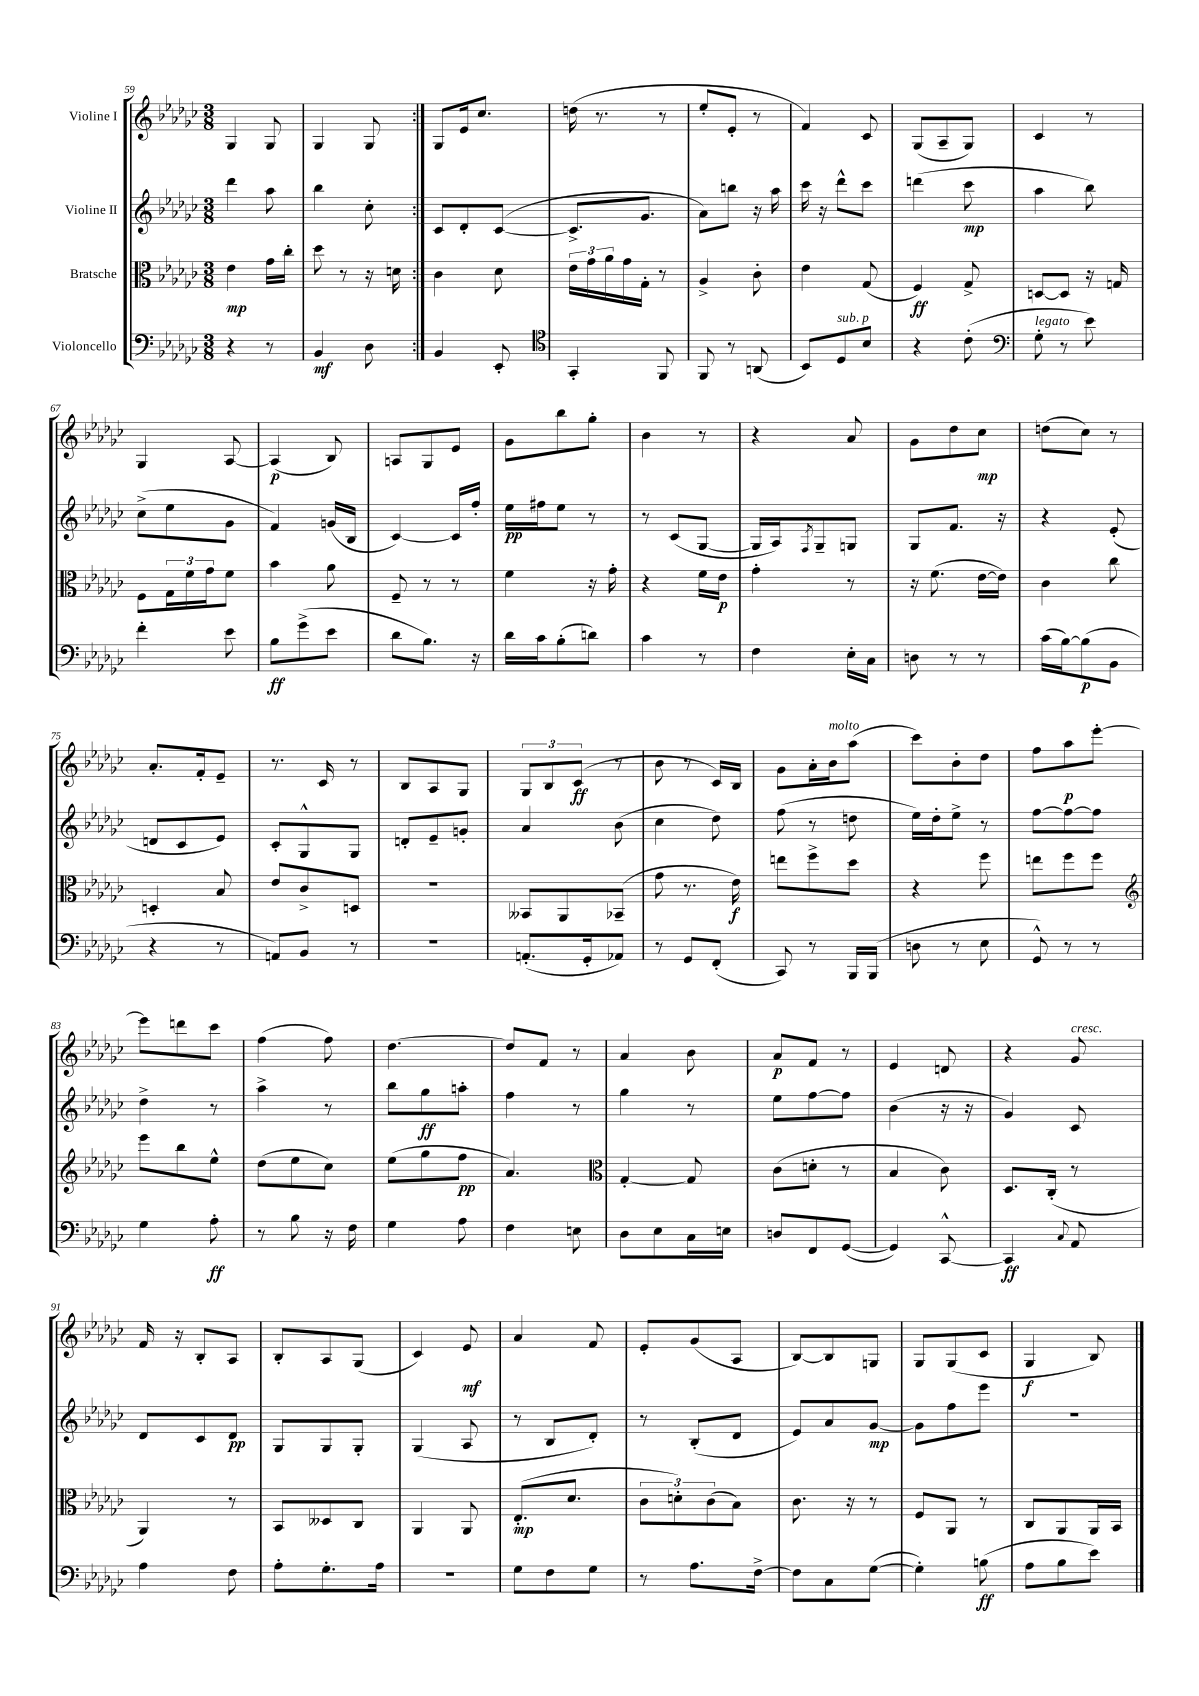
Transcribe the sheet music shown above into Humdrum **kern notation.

**kern	**dynam	**kern	**dynam	**kern	**dynam	**kern	**dynam
*part4	*part4	*part3	*part3	*part2	*part2	*part1	*part1
*staff4	*staff4	*staff3	*staff3	*staff2	*staff2	*staff1	*staff1
*I"Violoncello	*	*I"Bratsche	*	*I"Violine II	*	*I"Violine I	*
*clefF4	*	*clefC3	*	*clefG2	*	*clefG2	*
*k[b-e-a-d-g-c-]	*	*k[b-e-a-d-g-c-]	*	*k[b-e-a-d-g-c-]	*	*k[b-e-a-d-g-c-]	*
*M3/8	*	*M3/8	*	*M3/8	*	*M3/8	*
=59	=59	=59	=59	=59	=59	=59	=59
4r	.	4e-\	mp	4ddd-\	.	4G-/	.
8r	.	16g-\LL	.	8aa-\	.	8G-/	.
.	.	16cc-'\JJ	.	.	.	.	.
=60	=60	=60	=60	=60	=60	=60	=60
4BB-/	mf	8dd-\	.	4bb-\	.	4G-/	.
.	.	8r	.	.	.	.	.
8D-\	.	16r	.	8cc-'\	.	8G-/	.
.	.	16dn\	.	.	.	.	.
=61:|!	=61:|!	=61:|!	=61:|!	=61:|!	=61:|!	=61:|!	=61:|!
4BB-/	.	4c-\	.	8c-/L	.	8G-/L	.
.	.	.	.	8d-'/	.	16e-/k	.
.	.	.	.	.	.	8.cc-/J	.
8EE-'/	.	8d-\	.	([8c-/J	.	.	.
=62	=62	=62	=62	=62	=62	=62	=62
*clefC4	*	*	*	*	*	*	*
4GG-'/	.	24e-\LL	.	8.c-^/L]	.	(16ddn\	.
.	.	24g-\	.	.	.	.	.
.	.	.	.	.	.	8.r	.
.	.	24a-\	.	.	.	.	.
.	.	16g-\	.	.	.	.	.
.	.	16G-'\JJ	.	8.g-/J	.	.	.
8FF/	.	8r	.	.	.	8r	.
=63	=63	=63	=63	=63	=63	=63	=63
8FF/	.	4A-^/	.	8a-\L)	.	8ee-'/L	.
8r	.	.	.	8bbn\J	.	8e-'/J	.
(8AAn/	.	8c-'\	.	16r	.	8r	.
.	.	.	.	16aa-\	.	.	.
=64	=64	=64	=64	=64	=64	=64	=64
8BB-/L)	.	4e-\	.	16ccc-\	.	4f/)	.
.	.	.	.	16r	.	.	.
!LO:TX:a:i:t=sub. p	!	!	!	!	!	!	!
8D-/	.	.	.	8ddd-^^\L	.	.	.
8B-/J	.	(8G-/	.	8ccc-\J	.	8c-/	.
=65	=65	=65	=65	=65	=65	=65	=65
4r	.	4F/)	ff	(4dddn\	.	(8G-/L	.
.	.	.	.	.	.	8A-~/	.
(8c-'\	.	8G-^/	.	8ccc-\	mp	8G-/J)	.
=66	=66	=66	=66	=66	=66	=66	=66
*clefF4	*	*	*	*	*	*	*
!LO:TX:a:i:t=legato	!	!	!	!	!	!	!
8G-'\	.	[8Dn/L	.	4aa-\	.	4c-/	.
8r	.	8D/J]	.	.	.	.	.
8e-\)	.	16r	.	8bb-\)	.	8r	.
.	.	16Gn/	.	.	.	.	.
!!LO:LB:g=z
=67	=67	=67	=67	=67	=67	=67	=67
4f'\	.	8F\L	.	(8cc-^\L	.	4G-/	.
.	.	24G-\L	.	8ee-\	.	.	.
.	.	24f\	.	.	.	.	.
.	.	24g-\J	.	.	.	.	.
8e-\	.	8f\J	.	8g-\J	.	[8A-/	.
=68	=68	=68	=68	=68	=68	=68	=68
8B-\L	ff	4b-\	.	4f/)	.	(4A-/]	p
(8g-^\	.	.	.	.	.	.	.
8e-\J	.	8a-\	.	(16gn/LL	.	8B-/)	.
.	.	.	.	16B-/JJ	.	.	.
=69	=69	=69	=69	=69	=69	=69	=69
8d-\L	.	8F~/	.	[4c-/)	.	8An/L	.
8.B-\J)	.	8r	.	.	.	8G-/	.
.	.	8r	.	16c-/LL]	.	8e-/J	.
16r	.	.	.	16ff'/JJ	.	.	.
=70	=70	=70	=70	=70	=70	=70	=70
16d-\LL	.	4f\	.	16ee-\LL	pp	8g-\L	.
16c-\J	.	.	.	16ff#X\J	.	.	.
(8B-'\	.	.	.	8ee-\J	.	8bb-\	.
8dn\J)	.	16r	.	8r	.	8gg-'\J	.
.	.	16g-'\	.	.	.	.	.
=71	=71	=71	=71	=71	=71	=71	=71
4c-\	.	4r	.	8r	.	4b-\	.
.	.	.	.	(8c-/L	.	.	.
8r	.	16f\LL	.	[8G-/J	.	8r	.
.	.	16e-\JJ	p	.	.	.	.
=72	=72	=72	=72	=72	=72	=72	=72
4F\	.	4g-'\	.	16G-/LL]	.	4r	.
.	.	.	.	16A-/J)	.	.	.
.	.	.	.	8qF/	.	.	.
.	.	.	.	8G-~/	.	.	.
16E-'\LL	.	8r	.	8Gn/J	.	8a-/	.
16C-\JJ	.	.	.	.	.	.	.
=73	=73	=73	=73	=73	=73	=73	=73
8Dn\	.	16r	.	8G-/L	.	8g-\L	.
.	.	(8.f\	.	.	.	.	.
8r	.	.	.	8.f/J	.	8dd-\	.
8r	.	[16e-\LL	.	.	.	8cc-\J	mp
.	.	16e-\JJ])	.	16r	.	.	.
=74	=74	=74	=74	=74	=74	=74	=74
(16c-\LL	.	4c-\	.	4r	.	(8ddn\L	.
[16B-\J)	.	.	.	.	.	.	.
(8B-\]	p	.	.	.	.	8cc-\J)	.
8BB-\J	.	8cc-\	.	(8e-'/	.	8r	.
!!LO:LB:g=z
=75	=75	=75	=75	=75	=75	=75	=75
4r	.	4Dn'/	.	8dn/L	.	8.a-'/L	.
.	.	.	.	8c-/	.	.	.
.	.	.	.	.	.	16f'/k	.
8r	.	8B-/	.	8e-/J)	.	8e-~/J	.
=76	=76	=76	=76	=76	=76	=76	=76
8AAn/L)	.	8e-/L	.	8c-'/L	.	8.r	.
8BB-/J	.	8c-^/	.	8G-^^/	.	.	.
.	.	.	.	.	.	16c-/	.
8r	.	8Dn/J	.	8G-/J	.	8r	.
=77	=77	=77	=77	=77	=77	=77	=77
4.r	.	4.r	.	8dn'/L	.	8B-/L	.
.	.	.	.	8e-~/	.	8A-/	.
.	.	.	.	8gn'/J	.	8G-/J	.
=78	=78	=78	=78	=78	=78	=78	=78
(8.AAn'/L	.	8BB--X/L	.	4a-/	.	12G-/L	.
.	.	.	.	.	.	12B-/	.
.	.	8AA-/	.	.	.	.	.
.	.	.	.	.	.	(12c-/J	ff
16GG-'/k	.	.	.	.	.	.	.
8AA-X/J)	.	(8BB-X~/J	.	(8b-\	.	8r	.
=79	=79	=79	=79	=79	=79	=79	=79
8r	.	8g-\	.	4cc-\	.	8b-\	.
8GG-/L	.	8.r	.	.	.	8r	.
(8FF'/J	.	.	.	8dd-\)	.	16c-/LL)	.
.	.	16e-\)	f	.	.	16B-/JJ	.
=80	=80	=80	=80	=80	=80	=80	=80
8CC-/)	.	8een\L	.	(8ff\	.	8g-\L	.
8r	.	8ff^\	.	8r	.	16a-'\L	.
!	!	!	!	!	!	!LO:TX:a:i:t=molto	!
.	.	.	.	.	.	16b-\J	.
16BBB-/LL	.	8dd-\J	.	8ddn\	.	(8aa-\J	.
(16BBB-/JJ	.	.	.	.	.	.	.
=81	=81	=81	=81	=81	=81	=81	=81
8Dn\	.	4r	.	16ee-\LL)	.	8ccc-\L)	.
.	.	.	.	16dd-'\J	.	.	.
8r	.	.	.	8ee-^\J	.	8b-'\	.
8E-\	.	8ff\	.	8r	.	8dd-\J	.
=82	=82	=82	=82	=82	=82	=82	=82
8GG-^^/)	.	8een\L	.	[8ff\L	.	8ff\L	.
8r	.	8ff\	.	8ff\_	.	8aa-\	p
8r	.	8ff\J	.	8ff\J]	.	[8eee-'\J	.
!!LO:LB:g=z
=83	=83	=83	=83	=83	=83	=83	=83
*	*	*clefG2	*	*	*	*	*
4G-\	.	8eee-\L	.	4dd-^\	.	8eee-\L]	.
.	.	8bb-\	.	.	.	8dddn\	.
8A-'\	ff	8ee-^^\J	.	8r	.	8ccc-\J	.
=84	=84	=84	=84	=84	=84	=84	=84
8r	.	(8dd-\L	.	4aa-^\	.	(4ff\	.
8B-\	.	8ee-\	.	.	.	.	.
16r	.	8cc-\J)	.	8r	.	8ff\)	.
16F\	.	.	.	.	.	.	.
=85	=85	=85	=85	=85	=85	=85	=85
4G-\	.	(8ee-\L	.	8bb-\L	.	[4.dd-\	.
.	.	8gg-\	.	8gg-\	ff	.	.
8A-\	.	8ff\J	pp	8aan'\J	.	.	.
=86	=86	=86	=86	=86	=86	=86	=86
4F\	.	4.a-/)	.	4ff\	.	8dd-/L]	.
.	.	.	.	.	.	8f/J	.
8En\	.	.	.	8r	.	8r	.
=87	=87	=87	=87	=87	=87	=87	=87
*	*	*clefC3	*	*	*	*	*
8D-\L	.	[4G-'/	.	4gg-\	.	4a-/	.
8E-\	.	.	.	.	.	.	.
16C-\L	.	8G-/]	.	8r	.	8b-\	.
16En\JJ	.	.	.	.	.	.	.
=88	=88	=88	=88	=88	=88	=88	=88
8Dn/L	.	(8c-\L	.	8ee-\L	.	8a-/L	p
8FF/	.	8dn'\J	.	[8ff\	.	8f/J	.
([8GG-/J	.	8r	.	8ff\J]	.	8r	.
=89	=89	=89	=89	=89	=89	=89	=89
4GG-/])	.	4B-/	.	(4b-\	.	4e-/	.
[8CC-^^/	.	8c-\)	.	16r	.	8dn/	.
.	.	.	.	16r	.	.	.
=90	=90	=90	=90	=90	=90	=90	=90
4CC-/]	ff	8.D-/L	.	4g-/)	.	4r	.
.	.	(16C-'/Jk	.	.	.	.	.
8qqC-/	.	.	.	.	.	.	.
!	!	!	!	!	!	!LO:TX:a:i:t=cresc.	!
8AA-/	.	8r	.	8c-/	.	8g-/	.
!!LO:LB:g=z
=91	=91	=91	=91	=91	=91	=91	=91
4A-\	.	4AA-/)	.	8d-/L	.	16f/	.
.	.	.	.	.	.	16r	.
.	.	.	.	8c-/	.	8B-'/L	.
8F\	.	8r	.	8d-/J	pp	8A-/J	.
=92	=92	=92	=92	=92	=92	=92	=92
8A-'\L	.	8BB-/L	.	8G-/L	.	8B-'/L	.
8.G-'\	.	8D--X/	.	8G-/	.	8A-/	.
.	.	8C-/J	.	8G-'/J	.	(8G-/J	.
16A-\Jk	.	.	.	.	.	.	.
=93	=93	=93	=93	=93	=93	=93	=93
4.r	.	4AA-/	.	(4G-/	.	4c-/)	.
.	.	8AA-/	.	8A-/	.	8e-/	mf
=94	=94	=94	=94	=94	=94	=94	=94
8G-\L	.	(8.E-'/L	mp	8r	.	4a-/	.
8F\	.	.	.	8B-/L	.	.	.
.	.	8.d-/J	.	.	.	.	.
8G-\J	.	.	.	8d-'/J)	.	8f/	.
=95	=95	=95	=95	=95	=95	=95	=95
8r	.	12c-\L	.	8r	.	8e-'/L	.
.	.	12dn'\)	.	.	.	.	.
8.A-\L	.	.	.	(8B-'/L	.	(8g-/	.
.	.	(12c-\	.	.	.	.	.
.	.	8B-\J)	.	8d-/J	.	8A-/J	.
[16F^\Jk	.	.	.	.	.	.	.
=96	=96	=96	=96	=96	=96	=96	=96
8F\L]	.	8.c-\	.	8e-/L)	.	[8B-/L)	.
8C-\	.	.	.	8a-/	.	8B-/]	.
.	.	16r	.	.	.	.	.
([8G-\J	.	8r	.	[8g-/J	mp	8Gn/J	.
=97	=97	=97	=97	=97	=97	=97	=97
4G-'\])	.	8F/L	.	8g-\L]	.	8G-/L	.
.	.	8AA-/J	.	8ff\	.	(8G-/	.
(8Bn\	ff	8r	.	8eee-\J	.	8c-/J	.
=98	=98	=98	=98	=98	=98	=98	=98
8A-\L	.	8C-/L	.	4.r	.	4G-/	f
8B-\	.	8AA-/	.	.	.	.	.
8e-\J)	.	16AA-/L	.	.	.	8B-/)	.
.	.	16BB-/JJ	.	.	.	.	.
==	==	==	==	==	==	==	==
*-	*-	*-	*-	*-	*-	*-	*-
